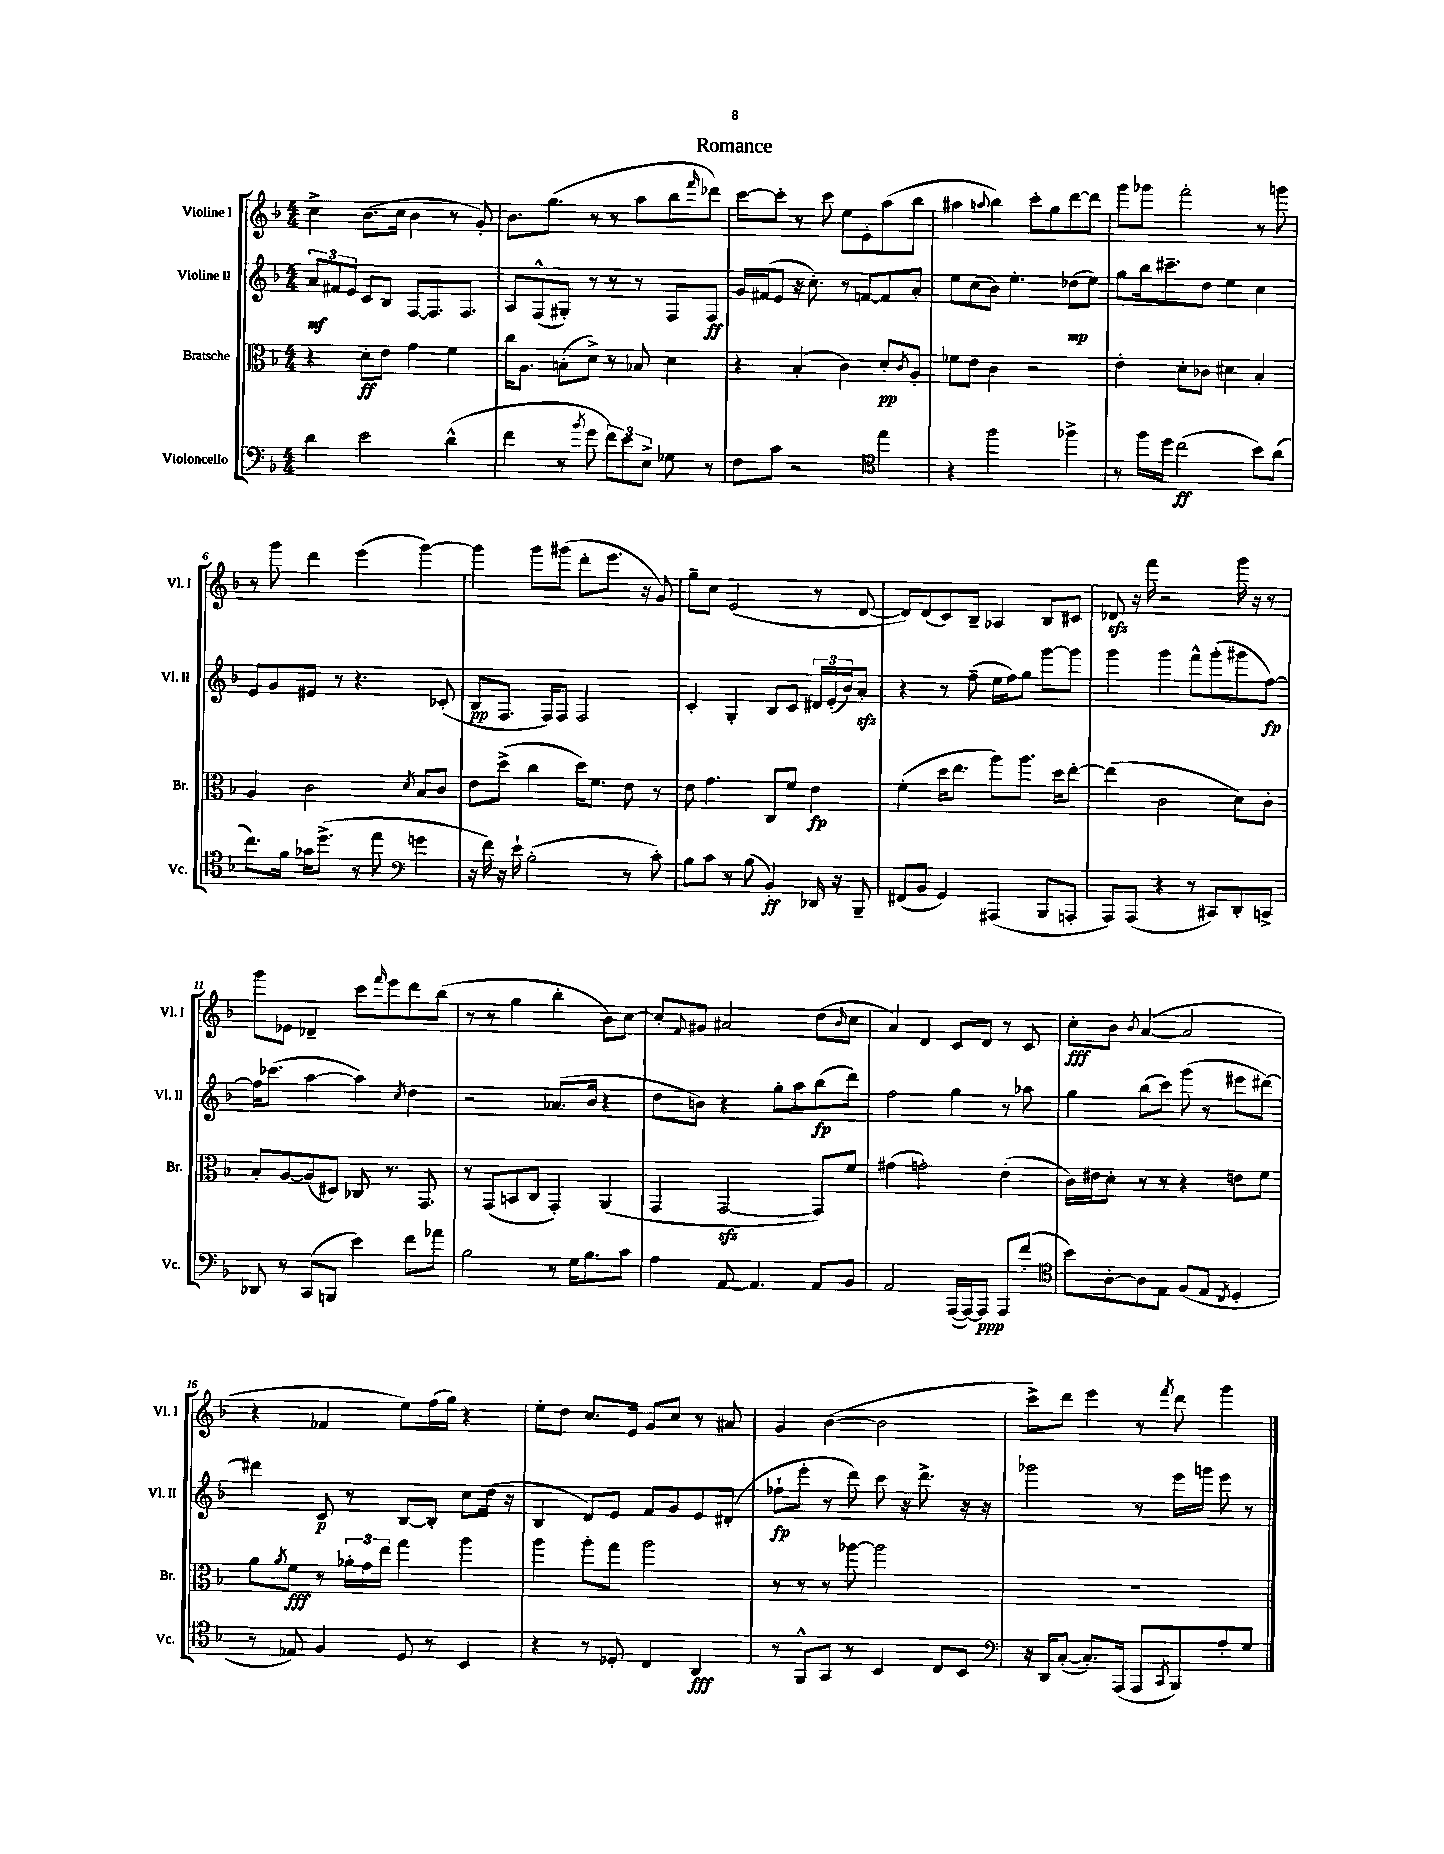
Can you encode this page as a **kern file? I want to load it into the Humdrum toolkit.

**kern	**kern	**kern	**kern
*staff4	*staff3	*staff2	*staff1
*clefF4	*clefC3	*clefG2	*clefG2
*k[b-]	*k[b-]	*k[b-]	*k[b-]
*M4/4	*M4/4	*M4/4	*M4/4
4d	4r	12a	4cc^
.	.	12f#	.
.	.	12e	.
2e	8d'	8c	(8.b-
.	8e	8B-	.
.	.	.	16cc
.	4g	[8F	4b-
.	.	8.F]	.
(4d^^	4f	.	8r
.	.	8.F	.
.	.	.	8g')
=	=	=	=
4f	16cc	8A	8.b-
.	8.A	.	.
.	.	(8F^^	.
.	.	.	(8.gg
8r	(8B'	8G#')	.
8qb-	.	.	.
8g	8d^)	8r	8r
12f)	8r	8r	8r
12e	.	.	.
.	8B-	8r	8aa
12E^	.	.	.
8G-	4d	8F	8bb-
.	.	.	16qqfff
8r	.	8F	8ddd-)
=	=	=	=
8F	4r	16g	[8ccc
.	.	(16f#	.
8c	.	8e	8ccc']
2r	(4B-'	16r	8r
.	.	8.cc')	.
.	.	.	8ccc
.	4c)	8r	8ee
.	.	[8f	8e'
*clefC4	*	*	*
4ee	8d'	8f]	(8aa
.	8qc	.	.
.	8A'	8a'	8bb-
=	=	=	=
4r	8f-	8ee	4aa#
.	8e	(8cc	.
.	.	.	8qqaa
2ff	4c	8b-)	4bb-)
.	.	4.ee'	.
.	2r	.	8ccc'
.	.	.	8gg
4ff-^	.	(8dd-	[8ddd
.	.	8ee)	8ddd]
=	=	=	=
8r	4e'	8gg	8ggg
16ff	.	16bb-	8ggg-
16dd	.	8.ccc#~	.
(2cc	8d'	.	2fff'
.	8c-	8dd	.
.	4d#	4ee	.
8b-)	4B-'	4cc	8r
(8a	.	.	8ggg
=	=	=	=
8.cc)	4A	8e	8r
.	.	8g	8ggg
16f	.	.	.
16g-	2c	8e#	4ddd
(8.dd^	.	.	.
.	.	8r	.
8r	.	4.r	(4eee
8ee	.	.	.
*clefF4	*	*	*
.	8qd	.	.
4g	8B-	.	[4ggg)
.	8c	(8c-'	.
=	=	=	=
16r	8e	8B-	4ggg]
16f)	.	.	.
16r	(8dd^	8.F	.
16e`	.	.	.
(2B-'	4cc	.	8ggg
.	.	16F)	.
.	.	8F	(8ggg#
.	16dd)	2F	8ddd'
.	8.f	.	.
.	.	.	8.eee
8r	8e	.	.
.	.	.	16r
8c')	8r	.	8g)
=	=	=	=
8B-	8e	4c'	8gg~
8c	4.g	.	8cc
8r	.	4G'	(2e
(8B-	.	.	.
4BB-')	8C	8B-	.
.	8f	8c	.
16DD-	4e	24d#	8r
.	.	(24e'	.
16r	.	.	.
.	.	24b-)	.
8BBB-~	.	8a'	[8d
=	=	=	=
(8FF#	(4f'	4r	8d])
8BB-	.	.	(8d
4GG)	16dd	8r	8c)
.	8.ee	.	.
.	.	(8ff~	8B-~
(4AAA#	8aa)	16ee	4A-
.	.	16ff)	.
.	8.aa	8gg	.
8BBB-	.	[8ggg	8B-
.	16dd	.	.
8AAA'	[8ee'	8ggg]	8c#
=	=	=	=
8AAA)	(4ee]	4ggg	8d-
(8AAA	.	.	16r
.	.	.	16fff
4r	2c	4ggg	2r
8r	.	8fff^^	.
8CC#)	.	(8ggg'	.
8DD'	8d)	8ggg#	16ggg
.	.	.	16r
8CC^	8c'	[8ff)	8r
=	=	=	=
8DD-	8B-'	16ff]	8ggg
.	.	(8.ccc-	.
8r	[8A	.	8e-
(8CC	(8A]	[4aa	4d-~
8BBB	8D#)	.	.
4e)	8C-	4aa])	8ccc
.	.	.	16qqfff
.	8.r	.	8eee
.	.	8qcc	.
8f	.	4dd	8ddd
.	8.GG	.	.
8a-	.	.	(8bb-
=	=	=	=
2B-	8r	2r	8r
.	(8GG	.	8r
.	8BB	.	4gg
.	8C	.	.
8r	4GG')	(8.a-	4bb-'
16G	.	.	.
8.B-	.	16b-	.
.	(4AA	4r	8b-)
8c	.	.	[8cc
=	=	=	=
4A	4GG	8dd	8cc']
.	.	.	8qqf
.	.	8b)	8g#
[8AA	[2GG	4r	2a#
4.AA]	.	.	.
.	.	8gg'	.
.	.	8aa	.
8AA	8GG])	(8bb-	(8dd
.	.	.	16qqb-
8BB-	8f	8ddd)	8cc
=	=	=	=
2AA	(4g#	2ff	4a)
.	2g')	.	4d
([16AAA	.	4gg	8c
16AAA_)	.	.	.
8AAA]	.	.	8d
8AAA	(4e'	8r	8r
(8f'	.	8aa-	8c
=	=	=	=
*clefC4	*	*	*
8b-)	16c)	4gg	8cc'
.	16e#	.	.
[8A'	8d'	.	8b-
.	.	.	8qb-
8A]	8r	(8bb-	([4a
8E	8r	8ccc)	.
(8F	4r	(8ggg	2a]
8E	.	8r	.
8qC	.	.	.
4D'	8e	8eee#	.
.	8f	[8ddd#)	.
=	=	=	=
8r	8a	4ddd#]	4r
.	8qa	.	.
8E-)	8f	.	.
4F	8r	8c	4f-
.	24a-'	8r	.
.	24g	.	.
.	24ee	.	.
8D	4gg	[8B-	8ee)
8r	.	8B-']	(16ff
.	.	.	16gg)
4BB-	4aa	8cc	4r
.	.	(16dd	.
.	.	16r	.
=	=	=	=
4r	4aa	4B-	8ee'
.	.	.	8dd
8r	8aa'	8d)	8.cc
8D-'	8gg	8e	.
.	.	.	16e
4C	2aa	8f	8g
.	.	8g	8cc
4AA	.	8e	8r
.	.	(8d#'	8a#
=	=	=	=
8r	8r	8ff-`	4g
8FF^^	8r	8eee'	.
8GG	8r	8r	([4b-
8r	[8aa-	8ddd)	.
4BB-	2aa-]	8ccc	2b-]
.	.	16r	.
.	.	8.ddd^	.
8C	.	.	.
8BB-	.	16r	.
.	.	16r	.
=	=	=	=
*clefF4	*	*	*
16r	1r	2ggg-	8ccc^)
16DD	.	.	.
([8C'	.	.	8ddd
8.C'])	.	.	4eee
(16AAA	.	.	.
8AAA	.	8r	8r
8qCC	.	.	8qfff
8BBB-)	.	16eee	8ddd
.	.	16ggg	.
8A'	.	8eee	4ggg
8G	.	8r	.
==	==	==	==
*-	*-	*-	*-
